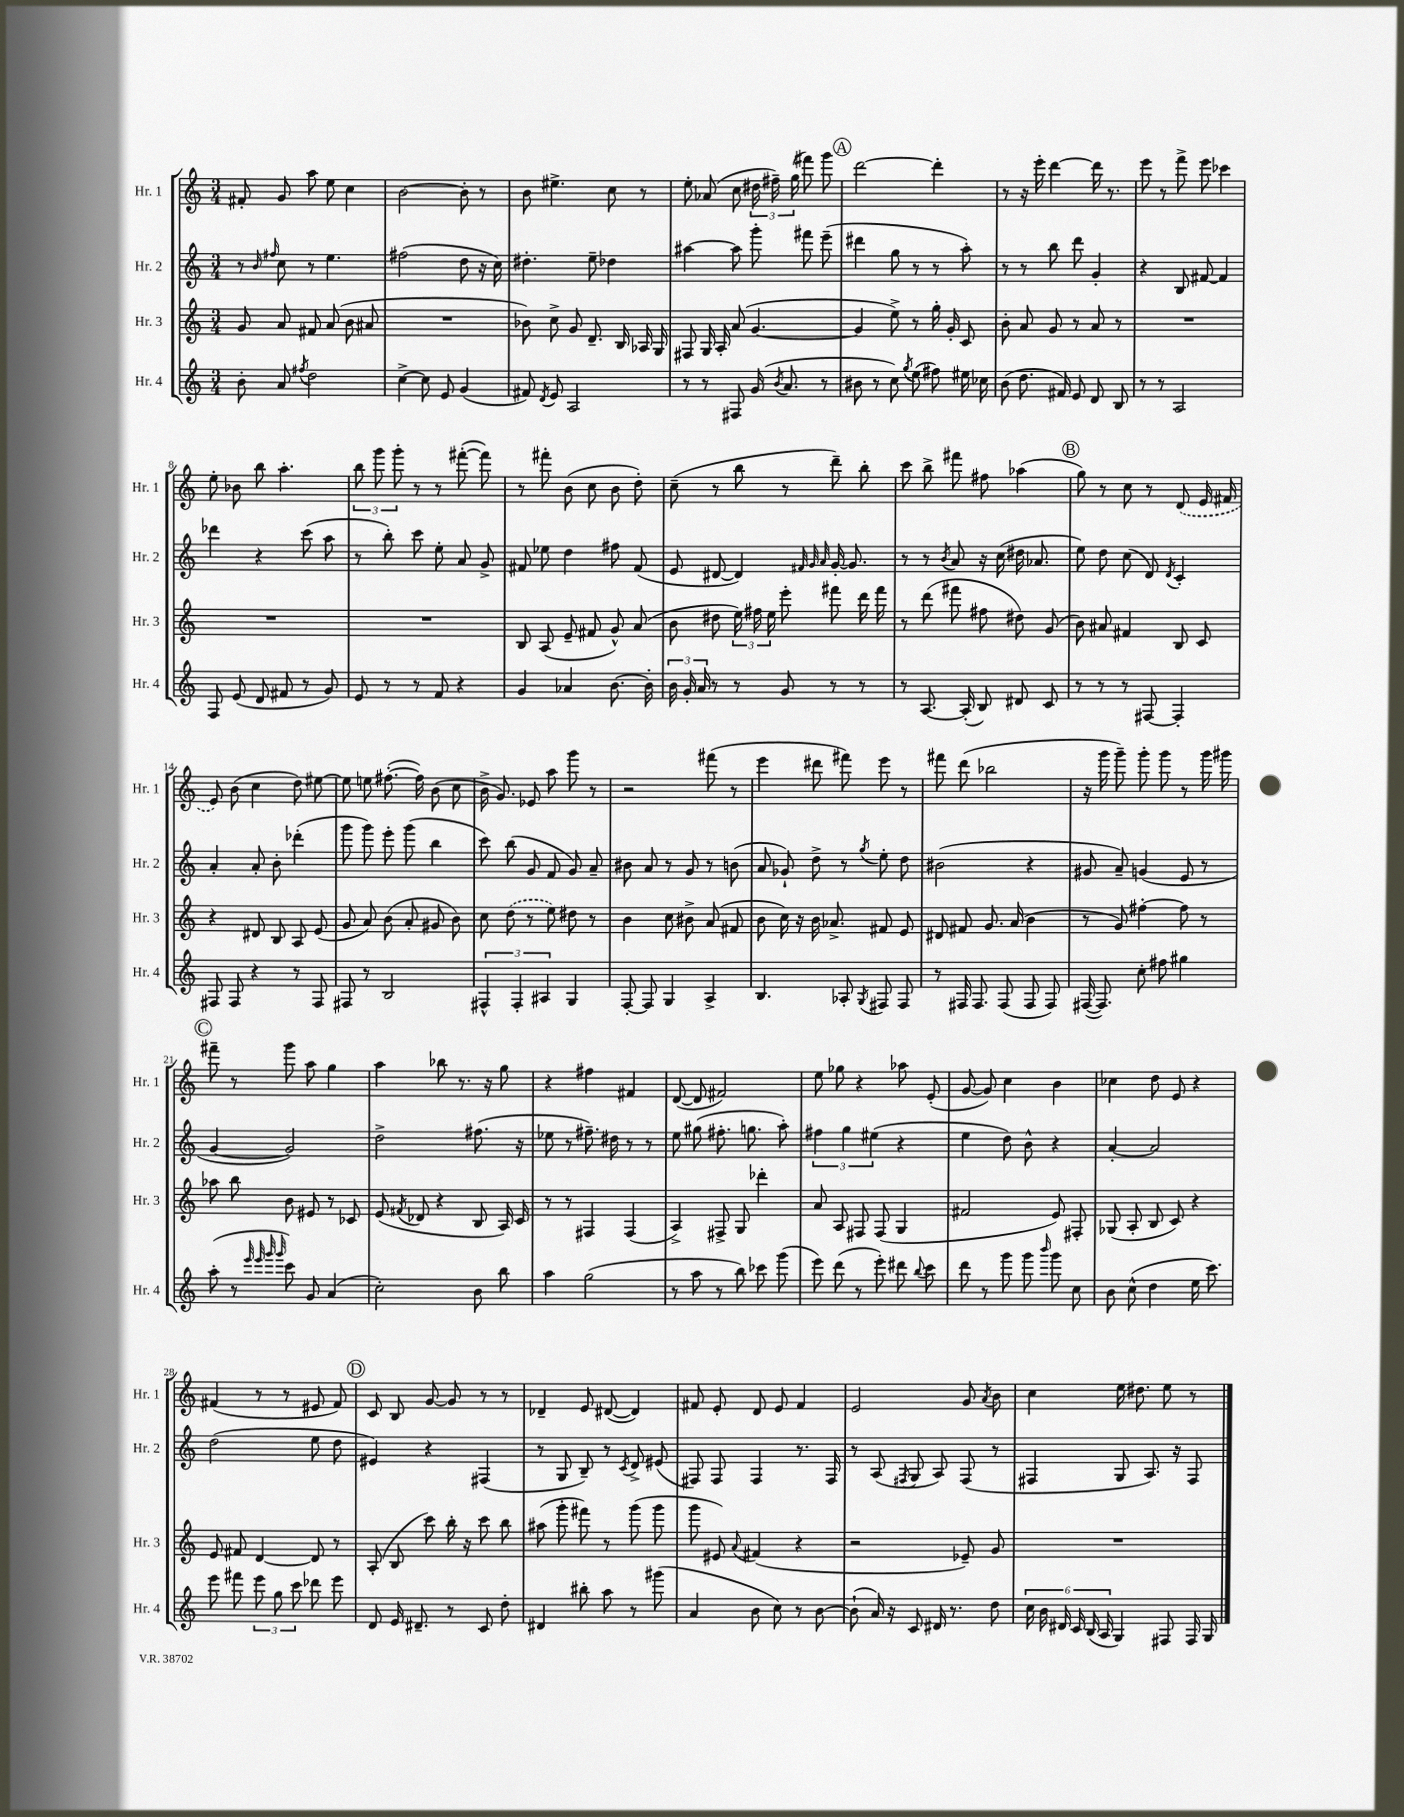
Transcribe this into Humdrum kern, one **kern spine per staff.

**kern	**kern	**kern	**kern
*staff4	*staff3	*staff2	*staff1
*clefG2	*clefG2	*clefG2	*clefG2
*k[]	*k[]	*k[]	*k[]
*M3/4	*M3/4	*M3/4	*M3/4
8b'\	8g/	8r	8f#'/
.	.	16qqb/	.
.	.	16qqff#/	.
8a/	8a/	8cc\	8g/
8qff#/	.	.	.
2dd\	8f#/	8r	8aa\
.	(8a/	4.ee\	8ee\
.	8b\	.	4cc\
.	8a#/	.	.
=	=	=	=
[4cc^\	2.r	(2ff#\	[2b\
8cc\]	.	.	.
8e/	.	.	.
(4g/	.	8dd\	8b'\]
.	.	16r	8r
.	.	16cc\)	.
=	=	=	=
8f#/)	8b-\)	4.dd#'\	8b\
8qd/	.	.	.
8e/	8cc^\	.	4.ee#^\
2A/	8g/	.	.
.	8.d~/	8ee~\	.
.	.	4dd-\	8cc\
.	16B/	.	.
.	16A-/	.	8r
.	16G/	.	.
=	=	=	=
8r	8F#/	[4aa#\	8ee'\
8r	16G/	.	(8a-/
.	16A'/	.	.
8F#/	(8a/	8aa#\]	8cc\
(16g/	[4.g/	8ggg'\	24dd#\
.	.	.	24ff#~\)
8qb/	.	.	.
8.a/	.	.	.
.	.	.	(24gg\
.	.	8fff#\	8fff#\)
8r	.	(8eee~\	8ggg\
=	=	=	=
8b#\	4g/]	4ddd#\	[2ddd\
8r	.	.	.
8cc\)	8ee^\)	8gg\	.
8qgg/	.	.	.
(8ee\	8r	8r	.
8ff#\)	16gg'\	8r	4ddd'\]
.	16g'/	.	.
16ee#\	8c/	8aa'\)	.
16cc-\	.	.	.
=	=	=	=
(8b\	8b'\	8r	8r
8.dd\	8a/	8r	16r
.	.	.	16eee'\
.	8g/	8bb\	[4ddd\
16f#/)	.	.	.
8e/	8r	8ddd\	.
8d/	8a/	4g'/	16ddd\]
.	.	.	8.r
8B/	8r	.	.
=	=	=	=
8r	2.r	4r	8eee\
8r	.	.	8r
2A/	.	8B/	8fff^\
.	.	[8f#/	8eee\
.	.	4f#/]	4ccc-\
=	=	=	=
8F/	2.r	4ddd-\	8ee'\
(8e/	.	.	8b-\
8d/	.	4r	8bb\
8f#/	.	.	4.aa'\
8r	.	(8ccc\	.
8g/)	.	8aa\	.
=	=	=	=
8e/	2.r	8r	12bb\
.	.	.	12ggg\
8r	.	8bb'\)	.
.	.	.	12ggg'\
8r	.	8ccc\	8r
8f/	.	8ee'\	8r
4r	.	8a/	([8fff#'\
.	.	8g^/	8fff#\])
=	=	=	=
4g/	8B/	8f#/	8r
.	(8A/	8ee-\	8fff#'\
4a-/	8e~/	4dd\	(8b\
.	8f#/	.	8cc\
[8.b\	8g^^/)	8ff#\	8b\
.	(8a/	(8f#/	8dd'\)
16b'\]	.	.	.
=	=	=	=
24b\	8b\	8e/	(8cc~\
24g'/	.	.	.
24a/	.	.	.
8r	8dd#\	[8d#/	8r
8r	24ee\)	4d#/])	8bb\
.	24ff#\	.	.
.	24ee\	.	.
8g/	8eee'\	.	8r
.	.	32qqf#/	.
.	.	32qqg/	.
.	.	32qqa/	.
8r	8fff#\	[16g'/	8ddd~\)
.	.	8.g/]	.
8r	16ddd\	.	8bb'\
.	16fff#\	.	.
=	=	=	=
8r	8r	8r	8ccc\
[8.A/	(8ddd\	8r	8bb^\
.	.	8qb/	.
.	8fff#\	8a/	8fff#\
(16A'/]	.	.	.
8B/)	8ff#\	16r	8ff#\
.	.	(16cc\	.
8d#/	8dd#\)	16dd#\	(4aa-\
.	.	8.a-/	.
8c/	(8g/	.	.
=	=	=	=
8r	8b\)	8ee\)	8gg\)
8r	8a#/	8dd\	8r
8r	4f#/	(8cc\	8cc\
[8F#/	.	8d/)	8r
.	.	8qd/	.
4F#'/]	8B/	4c'/	(8d/
.	8c/	.	16e/
.	.	.	16f#/
=	=	=	=
8F#/	4r	4a'/	8e/)
8F#/	.	.	(8b\
4r	8d#/	8a'/	4cc\
.	8B/	8b'\	.
8r	8A/	(4ddd-'\	8dd\)
8F#/	(8e/	.	[8ee#\
=	=	=	=
8F#/	8g/	8ggg\	8ee#\]
8r	8a/)	8ggg\)	8ee\
2B/	(8b\	8eee'\	([8.ff#'\
.	8a'/	(8ggg\	.
.	.	.	16ff#\])
.	8g#/	4bb\	(8b\
.	8b\)	.	8cc\
=	=	=	=
6F#^^/	8cc\	8ccc\)	16b^\
.	.	.	8.g/)
.	(8dd\	(8bb\	.
6F#'/	.	.	.
.	8r	8g/	8e-/
6A#/	.	.	.
.	8ee\)	8f/	8aa\
4G/	8dd#\	8g/)	8ggg\
.	8r	8a~/	8r
=	=	=	=
[8F'/	4b\	8b#\	2r
8F/]	.	8a/	.
4G/	8cc\	8r	.
.	8b#^\	8g/	.
4A^/	(8a/	8r	(8fff#\
.	8f#/	(8b\	8r
=	=	=	=
4.B/	8b\	8a/	4eee\
.	16cc\)	8g-`/)	.
.	16r	.	.
.	16b\	8dd^\	8ddd#\
.	8.a-^/	.	.
8A-'/	.	8r	8fff#\)
8qG/	.	8qgg/	.
8F#/	8f#/	8ee'\	8eee\
8F#/	8e/	8dd\	8r
=	=	=	=
8r	8d#/	(2b#\	8fff#\
16F#/	8f#/	.	(8ddd\
8.F#/	.	.	.
.	8.g/	.	2bb-\
(8F#/	.	.	.
.	(16a/	.	.
8F#/	4b\	4r	.
8F#/)	.	.	.
=	=	=	=
([16F#/	8r	8g#/	16r
8.F#/])	.	.	16ggg\
.	8g/)	8a~/)	8ggg~\)
8cc'\	[4ff#'\	(4g/	8ggg'\
8ff#\	.	.	8ggg\
4gg#\	8ff#\]	8e/	8r
.	8r	8r	16ggg\
.	.	.	16ggg#\
=	=	=	=
(8aa'\	8aa-\	[4g/	8fff#~\
8r	8bb\	.	8r
32qqeee/	.	.	.
32qqeee/	.	.	.
32qqggg/	.	.	.
32qqggg/	.	.	.
8ccc\)	8b\	2g/])	8ggg\
8g/	8e#/	.	8aa\
(4a/	8r	.	4gg\
.	8c-/	.	.
=	=	=	=
2cc'\)	(8e/	2dd^\	4aa\
.	8qf#/	.	.
.	8d-/	.	.
.	4r	.	8bb-\
.	.	.	8.r
8b\	8B/	(8.ff#\	.
.	.	.	16r
8bb\	16A/)	.	8gg\
.	16c/	16r	.
=	=	=	=
4aa\	8r	8ee-\	4r
.	8r	8r	.
(2gg\	4F#/	8.ff#~\)	4ff#\
.	.	16dd#\	.
.	(4F#/	8r	4f#/
.	.	8r	.
=	=	=	=
8r	4A^/)	8ee\	([8d/
8aa\	.	(8gg#\	8d/]
8r	8F#^/	8.ff#'\	2f#/)
8bb\)	8G/	.	.
.	.	8.gg\	.
8ccc-\	4ddd-'\	.	.
(8ggg\	.	8aa'\)	.
=	=	=	=
8eee\)	8a/	6ff#\	8ee\
(8ddd\	8A/	.	8gg-\
.	.	6gg\	.
8r	8F#/	.	4r
.	.	(6ee#\	.
8eee'\)	(8F#/	.	.
8ddd#\	4G/	4r	8aa-\
8qqbb/	.	.	.
8ccc\	.	.	(8e'/
=	=	=	=
8ddd\	2f#/	4ee\	[8g/
8r	.	.	8g/])
8ggg\	.	8dd\)	4cc\
8ggg\	.	8b^^\	.
16qqbbb/	.	.	.
8ggg\	8e/)	4r	4b\
8cc\	8F#'/	.	.
=	=	=	=
8b\	(8G-/	[4a'/	4cc-\
(8cc^^\	8A'/	.	.
4dd\	8B/	2a/]	8dd\
.	8c/)	.	8e/
16ee\	4r	.	4r
8.ccc\)	.	.	.
=	=	=	=
8eee\	8e/	(2dd\	(4f#/
8fff#\	8f#/	.	.
12eee\	[4d/	.	8r
12gg\	.	.	.
.	.	.	8r
12ccc\	.	.	.
8ddd-\	8d/]	8ee\	8e#/
8eee\	8r	8dd\	8f#/)
=	=	=	=
8d/	(8A'/	4e#/)	8c/
16e/	8B/	.	8B/
8.d#~/	.	.	.
.	8ccc\)	4r	[8g/
8r	16bb'\	.	8g/]
.	16r	.	.
8c/	8ccc\	(4F#/	8r
8dd'\	8bb\	.	8r
=	=	=	=
4d#/	(8aa#\	8r	4d-~/
.	8ggg'\	8G/	.
8bb#'\	8fff#\)	8B~/)	8e/
8aa\	8r	8r	([8d#/
.	.	8qc/	.
8r	(8ggg\	8d^/	4d#/])
(8ggg#\	8ggg\	(8e#/	.
=	=	=	=
4a/	8ggg\	8F#/)	8f#/
.	8e#/)	8F#/	8e'/
.	8qqa/	.	.
8b\	(4f#/	4F#/	8d/
8cc\)	.	.	8e/
8r	4r	8.r	4f#/
[8b\	.	.	.
.	.	16F#/	.
=	=	=	=
(8b`\]	2r	8r	2e/
16a/)	.	(8A/	.
16r	.	.	.
.	.	8qF#/	.
8c/	.	8G/	.
16d#/	.	8A/)	.
8.r	.	.	.
.	8e-~/)	(8F#/	8g/
.	.	.	8qa/
8dd\	8g/	8r	8b\
=	=	=	=
24cc\	2.r	4F#/	4cc\
24b\	.	.	.
24d#/	.	.	.
24c/	.	.	.
(24B/	.	.	.
24A/	.	.	.
4G/)	.	8G/	16ee\
.	.	.	8.dd#\
.	.	8.A/)	.
8F#/	.	.	8ee\
.	.	16r	.
16F#/	.	8F#/	8r
16G/	.	.	.
==	==	==	==
*-	*-	*-	*-
